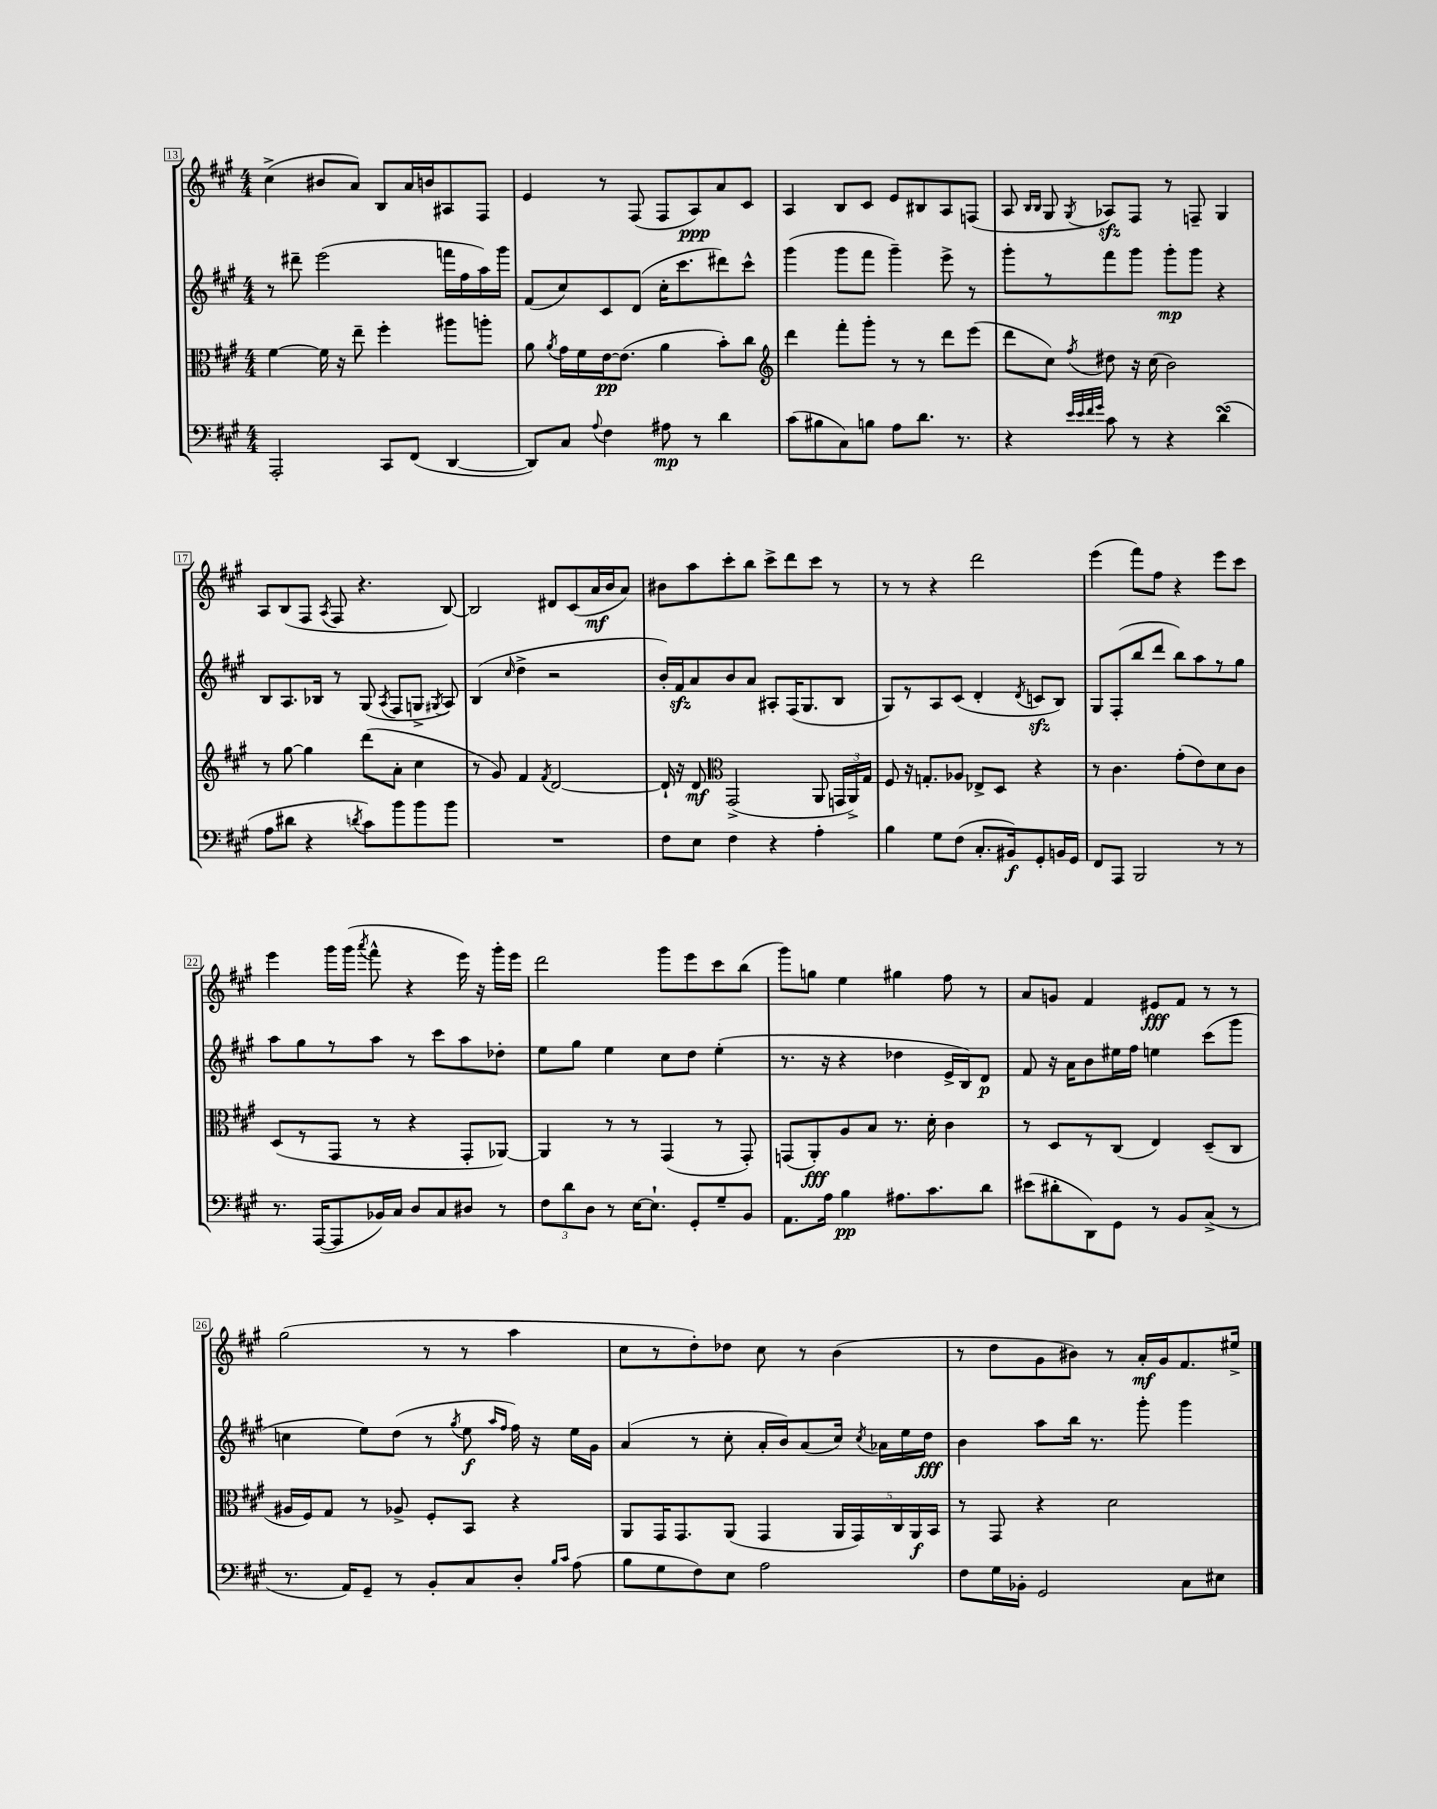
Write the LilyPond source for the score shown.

<<
\new StaffGroup <<
\new Staff = "s0" {
    \clef treble \key a \major \numericTimeSignature \time 4/4
    \autoBeamOff cis''4->( bis'8[ a'8]) b8[ a'16 b'16 ais8 fis8] |
    e'4 r8 fis8( fis8[ a8\ppp) a'8 cis'8] |
    a4 b8[ cis'8] e'8[ bis8 a8 f8]( |
    a8 \grace { b16[ b16] } gis8 \acciaccatura { gis8 } aes8[\sfz) fis8] r8 f8-- gis4 |
    a8[ b8( fis8] \acciaccatura { a8 } fis8 r4. b8~) |
    b2 dis'8[ cis'8( a'16\mf b'16 a'8]) |
    bis'8[ a''8 cis'''8-. b''8] cis'''8[-> d'''8 cis'''8] r8 |
    r8 r8 r4 d'''2 |
    e'''4( fis'''8[) fis''8] r4 e'''8[ cis'''8] |
    e'''4 gis'''16[ gis'''16]( \acciaccatura { a'''8 } fis'''8-^ r4 e'''16) r16 gis'''16[-. e'''16] |
    d'''2 gis'''8[ e'''8 cis'''8 b''8]( |
    gis'''8[) g''8] e''4 gis''4 fis''8 r8 |
    a'8[ g'8] fis'4 eis'8[\fff fis'8] r8 r8 |
    gis''2( r8 r8 a''4 |
    cis''8[ r8 d''8-.) des''8] cis''8 r8 b'4( |
    r8 d''8[ gis'8 bis'8]) r8 a'16[-.\mf gis'16 fis'8. eis''16]-> \bar "|." |
}
\new Staff = "s1" {
    \clef treble \key a \major \numericTimeSignature \time 4/4
    \autoBeamOff r8 dis'''8-- e'''2( f'''16[ fis''16 a''16) gis'''16] |
    fis'8[( cis''8) cis'8 d'8]( cis''16[-. cis'''8. dis'''8) cis'''8]-^ |
    gis'''4( gis'''8[ fis'''8] gis'''4--) e'''8-> r8 |
    gis'''8[-. r8 fis'''8 gis'''8] gis'''8[-.\mp gis'''8] r4 |
    b8[ a8. bes16] r8 gis8( \acciaccatura { a8 } fis8[ g8]-> \acciaccatura { gis8 } a8) |
    b4( \grace { cis''16 } d''4-> r2 |
    b'16[-.) fis'16\sfz a'8 b'8 a'8] ais8[-. fis16( gis8. b8] |
    gis8[) r8 a8 cis'8]( d'4-. \acciaccatura { d'8 } c'8[\sfz b8]) |
    gis8[ fis8-.( b''8 d'''8] b''8[) a''8 r8 gis''8] |
    a''8[ gis''8 r8 a''8] r8 cis'''8[ a''8 des''8]-. |
    e''8[ gis''8] e''4 cis''8[ d''8] e''4-.( |
    r8. r16 r4 des''4 e'16[-> b16) d'8]\p |
    fis'8 r16 a'16[ b'8 eis''16 fis''16] e''4 cis'''8[( gis'''8] |
    c''4 e''8[) d''8]( r8 \acciaccatura { gis''8 } e''8\f \grace { a''16[ fis''16] } fis''16) r16 e''16[ gis'16] |
    a'4( r8 cis''8-. a'16[-. b'16) a'8( cis''16]) \acciaccatura { cis''8 } aes'16[ e''16 d''16]\fff |
    b'4 a''8[ b''16] r8. gis'''8-. gis'''4 \bar "|." |
}
\new Staff = "s2" {
    \clef alto \key a \major \numericTimeSignature \time 4/4
    \autoBeamOff fis'4~ fis'16 r16 e''8-- fis''4-. ais''8[ a''8]-. |
    a'8 \acciaccatura { a'8 } gis'16[ fis'16 e'16~\pp e'8.]( a'4 b'8[-.) cis''8] |
    \clef treble d'''4 fis'''8[-. gis'''8]-. r8 r8 d'''8[ e'''8]( |
    d'''8[ cis''8]) \acciaccatura { fis''8 } dis''8 r16 cis''16( b'2) |
    r8 gis''8~ gis''4 d'''8[( a'8]-. cis''4 |
    r8 gis'8) fis'4 \acciaccatura { fis'8 } d'2~ |
    d'16-! r16 d'8\mf \clef alto gis,2->( a,8 \tuplet 3/2 { g,16[ a,16->) gis16] } |
    fis8 r16 g8.[-. aes8] ees8[-> d8] r4 |
    r8 cis'4. gis'8[-.( e'8) d'8 cis'8] |
    d8[( r8 gis,8] r8 r4 gis,8[-. aes,8]~) |
    aes,4 r8 r8 gis,4( r8 gis,8-.) |
    g,8[( a,8-.\fff) a8 b8] r8. d'16-. cis'4 |
    r8 d8[ r8 cis8]( e4) d8[--( cis8] |
    ais16[ fis16) gis8] r8 aes8-> fis8[-. b,8] r4 |
    a,8[ gis,16 gis,8. a,8]( gis,4 \tuplet 5/4 { a,16[ gis,16) cis16 a,16\f b,16] } |
    r8 gis,8 r4 d'2 \bar "|." |
}
\new Staff = "s3" {
    \clef bass \key a \major \numericTimeSignature \time 4/4
    \autoBeamOff a,,2-. cis,8[ fis,8]( d,4~ |
    d,8[) cis8] \appoggiatura { a8 } fis4 ais8\mp r8 d'4 |
    cis'8[( bis8 cis8) b8] a8[ d'8.] r8. |
    r4 \grace { e'32[ e'32 fis'32 gis'32] } cis'8 r8 r4 d'4\turn( |
    a8[ dis'8] r4 \acciaccatura { d'8 } cis'8[) b'8 b'8 b'8] |
    R1 |
    fis8[ e8] fis4 r4 a4-. |
    b4 gis8[ fis8]( cis8.[-. bis,16\f) gis,8-. b,16 gis,16] |
    fis,8[ a,,8] b,,2 r8 r8 |
    r8. a,,16[~( a,,8 bes,16) cis16] d8[ cis8 dis8] r8 |
    \tuplet 3/2 { fis8[ d'8 d8] } r8 e16[~ e8.]-! gis,8[-. gis8-- b,8] |
    a,8.[ a16] b4\pp ais8.[ cis'8. d'8] |
    eis'8[( dis'8-. d,8) gis,8] r8 b,8[ cis8]->( r8 |
    r8. a,16[) gis,8]-- r8 b,8[-. cis8 d8]-. \grace { b16[ cis'16] } a8( |
    b8[ gis8 fis8) e8] a2 |
    fis8[ gis16 bes,16]-. gis,2 cis8[ eis8] \bar "|." |
}
>>
>>
\layout { \context { \Score currentBarNumber = #13 \override BarNumber.stencil = #(make-stencil-boxer 0.1 0.3 ly:text-interface::print) } }
